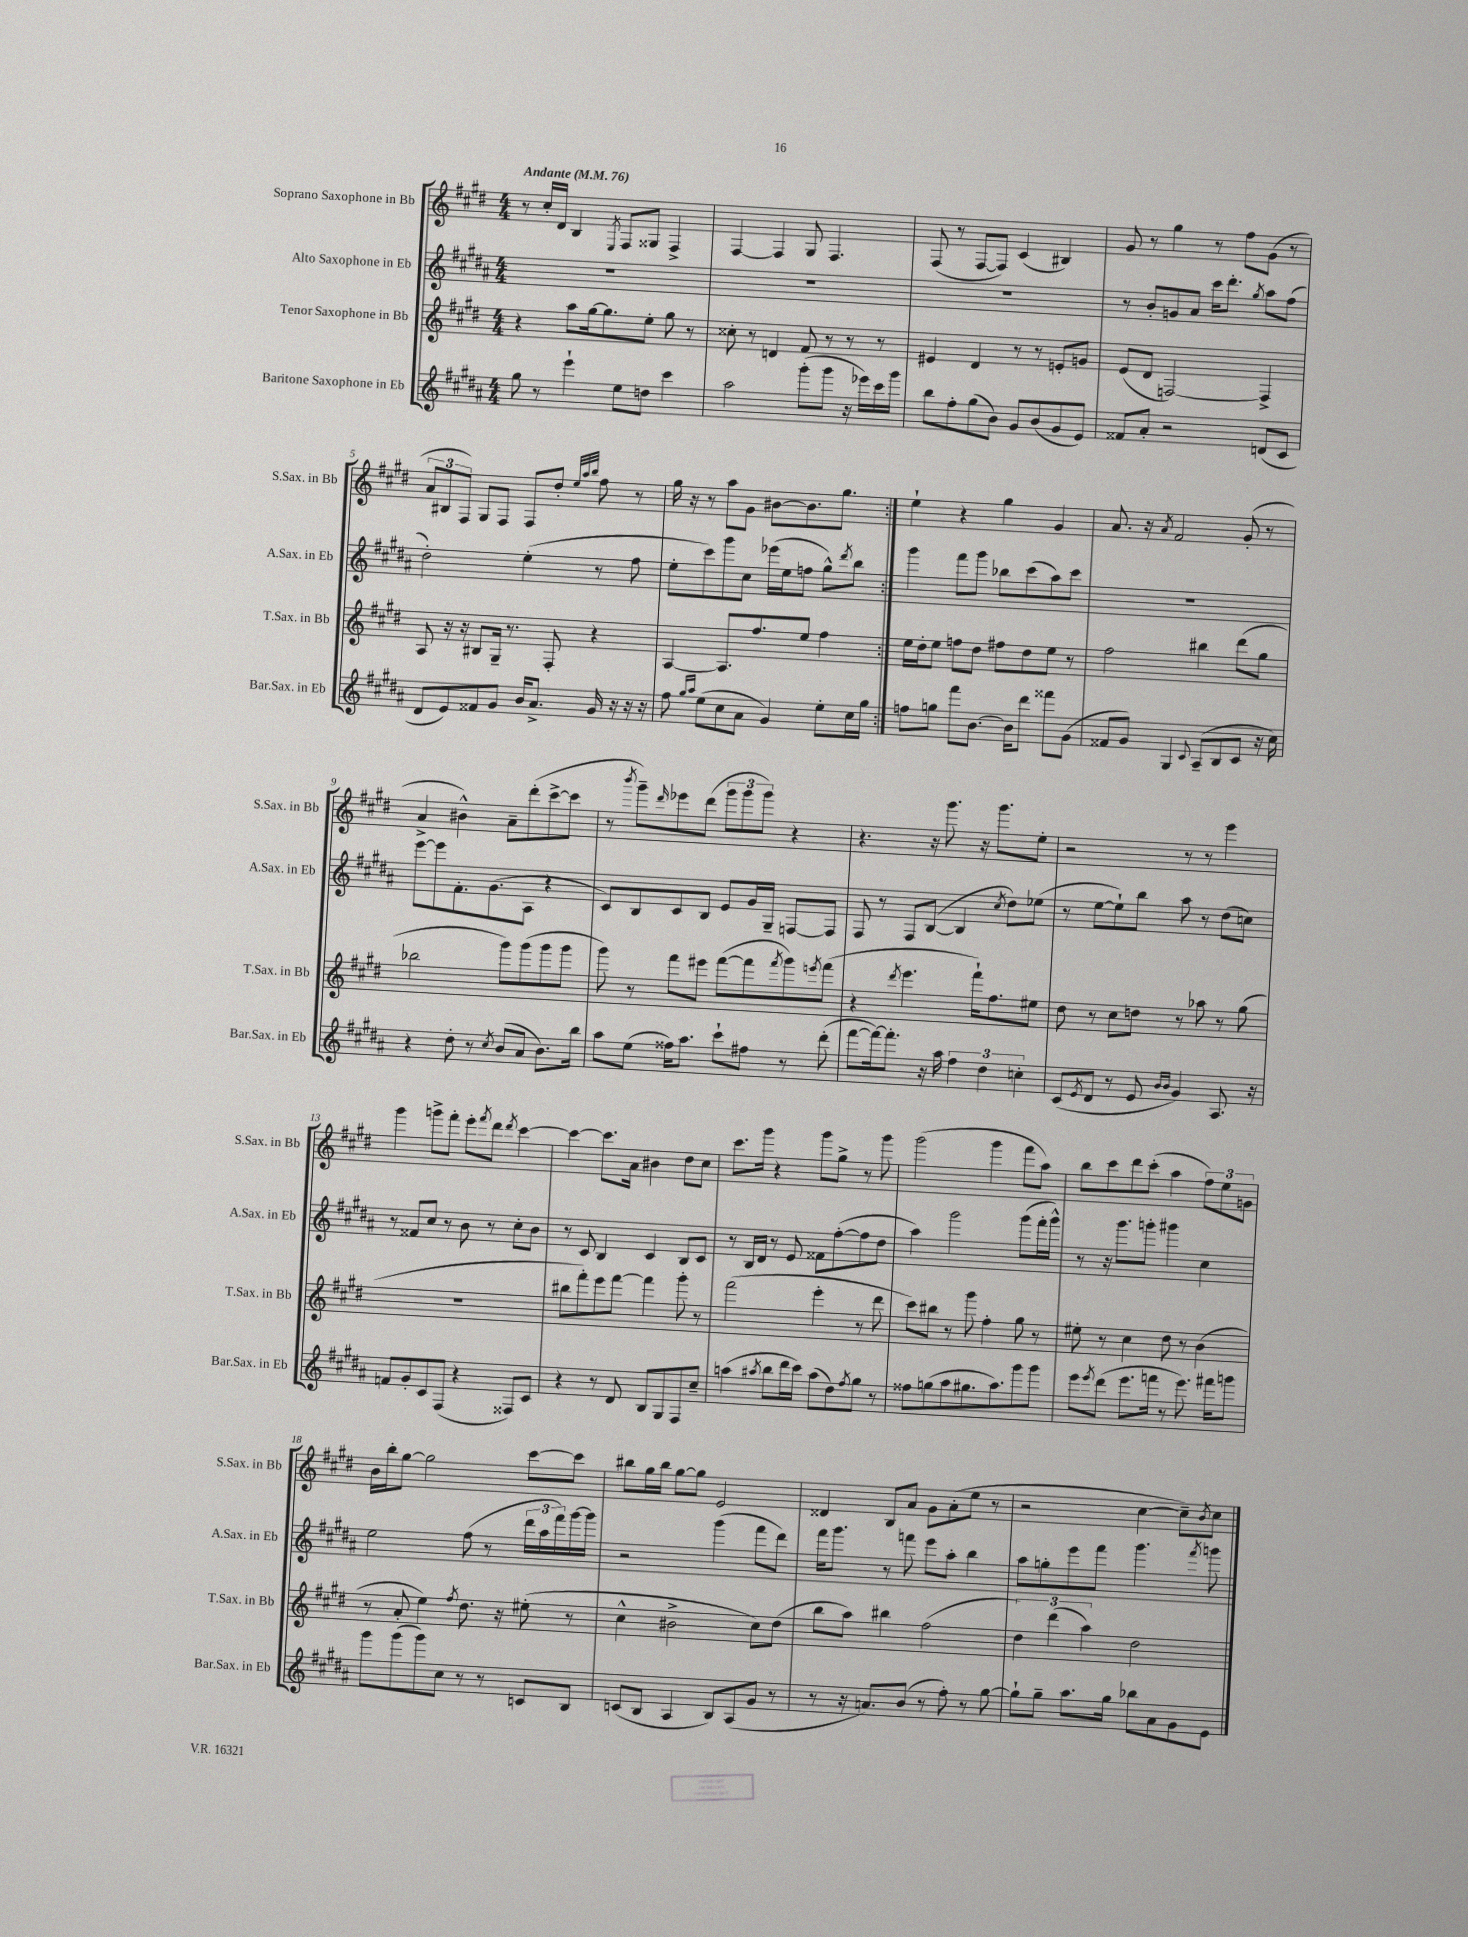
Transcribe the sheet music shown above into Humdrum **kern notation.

**kern	**kern	**kern	**kern
*staff4	*staff3	*staff2	*staff1
*clefG2	*clefG2	*clefG2	*clefG2
*k[f#c#g#d#a#]	*k[f#c#g#d#]	*k[f#c#g#d#a#]	*k[f#c#g#d#]
*M4/4	*M4/4	*M4/4	*M4/4
*MM76	*MM76	*MM76	*MM76
8gg#	4r	1r	8r
8r	.	.	16cc#'
.	.	.	16d#
4eee`	8aa	.	4B
.	[16gg#	.	.
.	8.gg#]	.	.
.	.	.	8qE
8ee	.	.	8F#
8dd	8ee'	.	8G##
4ccc#	8gg#	.	4F#^
.	8r	.	.
=	=	=	=
2aa#	8cc##'	1r	[4F#
.	8r	.	.
.	4d	.	4F#]
(8ggg#'	8f#	.	8G#
8ggg#	8r	.	4.F#
16r	8r	.	.
16eee-)	.	.	.
16ccc#	8r	.	.
16ggg#	.	.	.
=	=	=	=
8bb	4e#	1r	(8F#
8ff#'	.	.	8r
(8gg#	4d#	.	[8F#
8b)	.	.	8F#])
8g#	8r	.	(4c#
(8b	8r	.	.
8g#	8e'	.	4B#)
8e)	8g	.	.
=	=	=	=
8f##	(8e	8r	8g#
8a#'	8d#	8b'	8r
2r	[2F)	8g	4gg#
.	.	8a#	.
.	.	16ccc#	8r
.	.	8.ddd#'	.
.	.	.	8ff#
.	.	8qgg#	.
(8d	4F^]	8aa#	(8g#
8c#	.	(8ff#	8r
=	=	=	=
8d#	8A	2dd#')	12a
.	.	.	12B#
8e)	16r	.	.
.	.	.	12F#)
.	16r	.	.
8f##	8B#	.	8G#
8g#	16G#~	.	8F#
.	8.r	.	.
16b	.	(4ee'	8F#
8.a#^	.	.	.
.	8F#'	.	8dd#'
.	.	.	32qqee
.	.	.	32qqaa
.	.	.	32qqbb
16g#	4r	8r	8ff#
16r	.	.	.
16r	.	8ff#	8r
16r	.	.	.
=	=	=	=
8ff#	[4A	8ee'	16gg#
.	.	.	16r
16qqgg#	.	.	.
16qqaa#	.	.	.
(8ee	.	8ccc#)	8r
8cc#	8.A]	8ggg#	8aa
8a#	.	8cc#	8g#
.	8.ff#	.	.
4g#)	.	(16eee-	[8b#
.	.	16ee	.
.	8ee	8ff	8.b#]
8ee'	4ff#	8gg#^^)	.
.	.	.	8.gg#
.	.	8qddd#	.
16cc#	.	8bb	.
16gg#	.	.	.
=:|!	=:|!	=:|!	=:|!
8ff	16ee	4ggg#	4ee`
.	16dd#'	.	.
8gg	8ee	.	.
8fff#	8ff	8fff#	4r
[8.b	8dd#	8ggg#	.
.	8ff#	8bb-	4gg#
16b]	.	.	.
8ddd#	8dd#	(8ccc#	.
8fff##	8ee	8aa#)	4g#
(8g#	8r	8ccc#	.
=	=	=	=
8f##	2ff#	1r	8.a
8g#)	.	.	.
.	.	.	16r
.	.	.	8qa
4G#	.	.	2f#
8qqc#	.	.	.
(8A#~	4bb#	.	.
8B	.	.	.
8c#	(8ddd#	.	(8g#'
16r	8gg#	.	8r
16cc#)	.	.	.
=	=	=	=
4r	2bb-	[8eee	4a^
.	.	8eee]	.
8dd#'	.	8.f#'	4b#^^)
8r	.	.	.
.	.	(8.g#	.
8qcc#	.	.	.
(8b	8ggg#)	.	8a~
8a#	(8ggg#	8A#	(8ddd#'
8.b)	8ggg#	4r	[8ccc#^
.	8ggg#	.	8ccc#]
16bb	.	.	.
=	=	=	=
8aa#	8ggg#)	8c#)	8r
.	.	.	8qbbb
(8ee	8r	8B	8ggg#~)
.	.	.	16qqddd#
16ff##)	8fff#	8c#	8eee-
8.aa#	.	.	.
.	8eee#	8B	(8ddd#
8ccc#`	([8fff#	8e	12ggg#
.	.	.	12ggg#
8ff#	8fff#]	16g#	.
.	.	.	12ggg#)
.	.	16G#~	.
.	8qfff#	.	.
8r	8ggg#)	[8F	4r
.	8qeee	.	.
(8ddd#'	(8fff#	8F]	.
=	=	=	=
[8fff#	4r	8F#	4.r
16fff#_)	.	8r	.
8.fff#']	.	.	.
.	8qddd#	.	.
.	4.eee	8F#	.
16r	.	([8B	16r
16aa#	.	.	8.ggg#
6ff#	.	4B]	.
.	16fff#`)	.	16r
6dd#	.	.	.
.	8.ff#	.	8.ggg#
.	.	8qcc#	.
.	.	8dd#)	.
6cc'	.	.	.
.	8ee#	(8ee-	8ee'
=	=	=	=
(8c#	8dd#	8r	2r
8qe	.	.	.
8d#	8r	[8ee	.
8r	8cc#	8ee`])	.
8e	8dd	8bb	.
16qqb	.	.	.
16qqb	.	.	.
4g#)	8r	8aa#	8r
.	8aa-	8r	8r
8.A#	8r	(8dd#	4eee
.	(8gg#	8cc)	.
16r	.	.	.
=	=	=	=
8f	1r	8r	4ggg#
8g#'	.	8f##	.
8c#	.	8cc#	8ggg^
(8F#	.	8r	8fff#'
4r	.	8b	8eee'
.	.	.	8qfff#
.	.	8r	8ddd#
.	.	.	8qddd#
8F##)	.	8cc#'	[4ccc#
8c#	.	8b	.
=	=	=	=
4r	8bb#	8r	4ccc#_
.	8fff#')	8c#	.
8r	8eee	4B	8.ccc#]
8d#	[8fff#	.	.
.	.	.	16a
8B	4fff#]	4c#	4b#
8G#	.	.	.
8F#	8ggg#'	8B	8dd#
8cc#~	8r	8c#	8cc#
=	=	=	=
(4aa	(2fff#	8r	8.ccc#
.	.	16B	.
.	.	16d#	16ggg#
8qaa#	.	.	.
8bb	.	8r	4r
16ddd#	.	8e	.
16ccc#)	.	.	.
(8aa#	4eee'	8f##	8ggg#
8dd#)	.	([8ff#'	8gg#^
8qff#	.	.	.
8gg#	8r	8ff#]	8r
8r	8ddd#	8dd#	8ggg#
=	=	=	=
8ff##	8ccc#)	4aa#)	(2ggg#
(8gg	8bb#	.	.
8aa#	8r	2ggg#	.
8.gg#	8ggg#	.	.
.	4ff#'	.	4ggg#
8.aa#)	.	.	.
8ggg#	8gg#	(8ggg#	8fff#
8ggg#	8r	16fff#'	8aa)
.	.	16ggg#^^)	.
=	=	=	=
8eee	8ee#'	8r	8bb
8qeee	.	.	.
(8ddd#	8r	16r	8ccc#
.	.	8.ggg#	.
8.eee	4cc#	.	8ddd#
.	.	8ggg'	(8ccc#'
16fff	.	.	.
8r	8dd#	4ggg#	4aa
8.eee)	8r	.	.
.	(4b	4cc#	12ff#)
16fff#	.	.	.
.	.	.	12ee
8ggg	.	.	.
.	.	.	12g
=	=	=	=
8ggg#	8r	2ee	16b
.	.	.	16bb'
(8ggg#	8a'	.	[8gg#
8ggg#)	4ee)	.	2gg#]
8cc#	.	.	.
.	8qff#	.	.
8r	8.dd#	(8ff#	.
8r	.	8r	.
.	16r	.	.
8c	(8ee#'	24ddd#	[8ccc#
.	.	24aa#	.
.	.	24fff#)	.
8B	8r	[16ggg#	8ccc#]
.	.	16ggg#]	.
=	=	=	=
(8c	4cc#^^	2r	8bb#
8B	.	.	16gg#
.	.	.	16bb#
4A#	2b#^	.	[8gg#
.	.	.	8gg#]
8B)	.	(4ggg#	2e
(8A#	.	.	.
8g#	8cc#)	8fff#	.
8r	(8dd#	8ddd#)	.
=	=	=	=
8r	8bb	16fff#	4d##
.	.	8.ggg#	.
16r	8aa)	.	.
8.a)	.	.	.
.	4bb#	8r	8B
(8b	.	8fff	8a
8r	(2ff#	8eee	8g#
8ff#')	.	8aa#'	(8a'
8r	.	4bb	8ee
[8gg#	.	.	8r
=	=	=	=
8gg#`]	6dd#)	8aa#	2r
8gg#~	.	8gg'	.
.	(6ddd#	.	.
8.aa#	.	8eee	.
.	6aa)	.	.
.	.	8fff#	.
16gg#	.	.	.
8bb-	2dd#	4.ggg#	[4cc#
8a#	.	.	.
8g#	.	.	8cc#~])
.	.	8qfff#	8qb
8e	.	8ggg	8cc#
==	==	==	==
*-	*-	*-	*-
